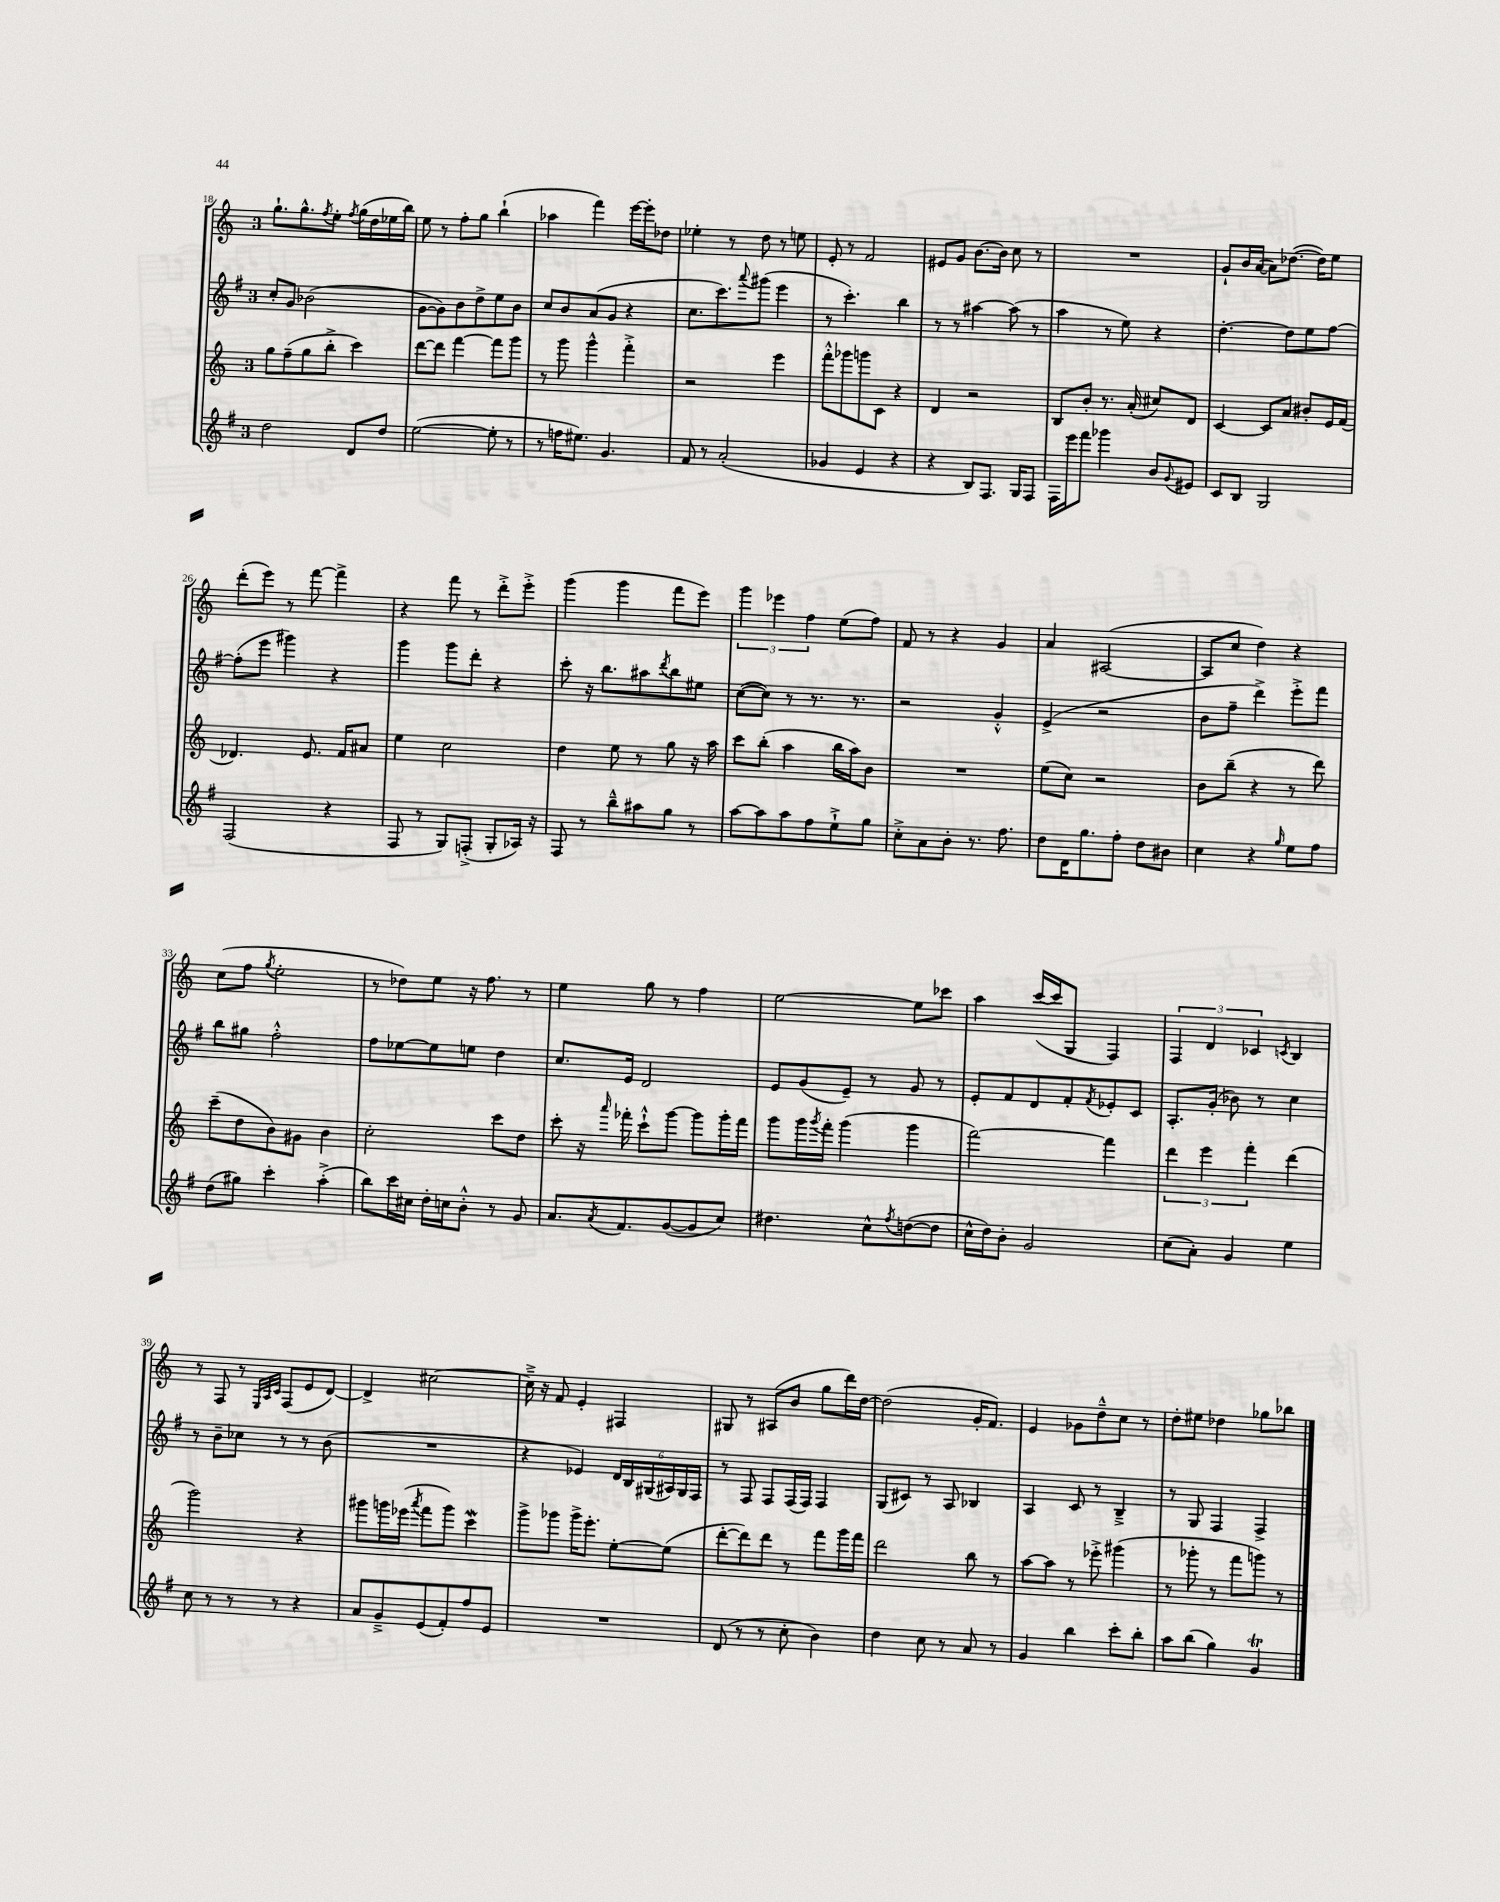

**kern	**kern	**kern	**kern
*staff4	*staff3	*staff2	*staff1
*clefG2	*clefG2	*clefG2	*clefG2
*k[f#]	*k[]	*k[f#]	*k[]
*M3/4	*M3/4	*M3/4	*M3/4
2dd\	8gg\L	8cc'/L	8.gg`\L
.	(8ff~\	8g/J	.
.	.	.	8.gg^^\
.	8gg\	(2b-\	.
.	.	.	8qff/
.	8bb'^\J	.	8ee'\J
.	.	.	8qff/
8d/L	4ccc\)	.	(16gg\LL
.	.	.	16dd\
8dd/J	.	.	16ee-\
.	.	.	16bb\JJ)
=	=	=	=
([2ee\	[8ddd\L	[8g\L	8ee\
.	8ddd\]J	8g\])	8r
.	[4fff\	8b\	8ff'\L
.	.	8dd^\	8gg\J
8ee'\]	8fff\]L	8ee\	(4bb`\
8r	8ggg\J	8b\J	.
=	=	=	=
8r	8r	8cc/L	4aa-\
16ff\LK	8ggg\	8b/	.
8.ee#\J)	.	.	.
.	4ggg^^\	(8a/	4fff\)
4.g/	.	8g/J	.
.	4fff'^\	4r	[16eee\LL
.	.	.	16eee'\]J
.	.	.	8dd-\J
=	=	=	=
8f#/	2r	8.cc\L	4ee-'\
8r	.	.	.
.	.	8.ccc\)	.
(2a'/	.	.	8r
.	.	8qqaaa/	.
.	.	(8ggg#\J	8dd\
.	4eee\	4eee\	8r
.	.	.	8ee\
=	=	=	=
4g-/	8fff'^^\L	8r	8e'/
.	8ggg-\	4.ccc'\)	8r
4e/	8ggg\	.	2f/
.	8c\J	.	.
4r	4r	4bb\	.
=	=	=	=
4r	4d/	8r	8e#/L
.	.	8r	8g/J
8B/L)	2r	[4aa#\	[8.b\L
8.F#/J	.	.	.
.	.	.	16b\]Jk
.	.	(8aa#\]	8cc\
16G/LK	.	.	.
8F#/J	.	8r	8r
=	=	=	=
16F#\LL	8B/L	4aa\	2.r
16eee\J	.	.	.
8fff#\J	8b'/J	.	.
4ggg-\	8.r	8r	.
.	.	8ee\)	.
.	(16a'/	.	.
8b/L	8cc#/L)	4r	.
8qqg/	.	.	.
8e#/J	8d/J	.	.
=	=	=	=
8c/L	[4c/	[4.dd'\	8g`/L
8B/J	.	.	16b/L
.	.	.	([16a/JJ
2G/	8c/]L	.	8a\]L)
.	8a/J	8dd\]L	([8.dd-\J
.	8b#'/L	8ee\	.
.	.	.	16dd-\]LK)
.	16e/L	[8ff#\J	8ee\J
.	(16f/JJ	.	.
=	=	=	=
(2F#/	4.d-/)	(8ff#'\]L	(8ddd'\L
.	.	8eee\J	8eee\J)
.	.	4ggg#\)	8r
.	8.e/	.	[8fff\
4r	.	4r	4fff^\]
.	16f/LK	.	.
.	8a#/J	.	.
=	=	=	=
8F#/	4ee\	4ggg\	4r
8r	.	.	.
8G/L)	2cc\	8ggg\L	8fff\
(8F'^/J	.	8ddd'\J	8r
8G'/L	.	4r	8ddd'^\L
16A-/Jk)	.	.	8eee'^\J
16r	.	.	.
=	=	=	=
8F#/	4dd\	8ccc'\	(4ggg\
8r	.	16r	.
.	.	8.bb\L	.
8bb~^^\L	8ee\	.	4ggg\
8aa#\	8r	8aa#\	.
.	.	8qddd/	.
8gg\J	8gg\	8bb\	8fff\L
8r	16r	8ee#\J	8eee\J)
.	16aa\	.	.
=	=	=	=
[8aa\L	8ccc\L	([8cc\L	6ggg\
8aa\]	(8bb'\J	8cc\]J)	.
.	.	.	6eee-\
8aa\	4aa\	8r	.
.	.	.	6ff\
8ff#\	.	8.r	.
8ee`^\	16bb\LL	.	(8ee\L
.	16aa\J)	8.r	.
8gg\J	8b\J	.	8ff\J)
=	=	=	=
8cc'^\L	2.r	2r	8f/
8a\	.	.	8r
8b'\J	.	.	4r
8.r	.	.	.
.	.	4g'^^/	4g/
8.ff#\	.	.	.
=	=	=	=
8dd\L	(8ee\L	(4e^/	4a/
16d\K	8cc\J)	.	.
8.gg\	.	.	.
.	2r	2r	([2A#/
8ff#'\J	.	.	.
8dd\L	.	.	.
8b#\J	.	.	.
=	=	=	=
4cc\	8b\L	8b\L	8A#/]L
.	(8bb~\J	8ff#~\J	8cc/J
4r	4r	4ddd^\)	4dd\)
16qqgg/	.	.	.
8ee\L	8r	8eee'^\L	4r
8ff#\J	8ddd\)	8fff#\J	.
=	=	=	=
(8dd\L	(8ccc~\L	8bb\L	(8cc\L
8gg#\J)	8dd\	8gg#\J	8ff\J
.	.	.	8qgg/
4ccc'\	8b\)	2ff#'^^\	2ee'\
.	8g#\J	.	.
(4aa'^\	4b\	.	.
=	=	=	=
8bb\L)	2cc'\	8ff#\L	8r
16ccc\L	.	[8ee-\	8dd-\L)
16cc#\JJ	.	.	.
16dd'\LL	.	8ee-\]	8ee\J
16cc\J	.	.	.
8b'^^\J	.	8ee\J	16r
.	.	.	8.ff\
8r	8ccc\L	4dd\	.
8g/	8dd\J	.	8r
=	=	=	=
8.a/L	8ccc'\	8.cc/L	4ee\
.	16r	.	.
8qa/	16qqaaa/	.	.
8.f#/	16fff-'\	16e/Jk	.
.	8ccc`^^\L	2d/	8gg\
([8g/	[8ggg\J	.	8r
8g/]	8ggg\]L	.	4ff\
8cc/J)	16ggg'\L	.	.
.	16fff-\JJ	.	.
=	=	=	=
4.dd#\	8ggg\L	8e/L	[2ee\
.	16ggg\L	(8g/	.
.	8qggg/	.	.
.	16fff'\JJ	.	.
.	(4ggg\	8e~/J)	.
8cc^^\L	.	8r	.
8qff#/	.	.	.
([8dd\	4ggg\	8g/	8ee\]L
8dd\]J	.	8r	8ccc-\J
=	=	=	=
16cc^^\LL	[2fff\)	8e'/L	4aa\
16dd\J)	.	.	.
8b'\J	.	8f#/	.
2g/	.	8d/	([16ccc/LL
.	.	.	16ccc/]J
.	.	8f#'/	8G/J
.	.	8qf#/	.
.	4fff\]	8e-'/	4F/)
.	.	8c/J	.
=	=	=	=
(8cc\L	6ddd\	8.A'/L	6F/
8a'\J)	.	.	.
.	6eee\	.	6d/
.	.	(16g'/Jk	.
4g/	.	8b-\)	.
.	6fff'\	.	6c-/
.	.	8r	.
.	.	.	8qc/
4ee\	(4ddd\	4cc\	4B/
=	=	=	=
8cc\	2ggg\)	8r	8r
8r	.	8b~\L	8F/
8r	.	8cc-\J	8r
.	.	.	32qqE/LLL
.	.	.	32qqA/
.	.	.	32qqc/JJJ
8r	.	8r	(8F/L
4r	4r	8r	8e/
.	.	(8b\	[8d/J)
=	=	=	=
8a/L	8ggg#\L	2.r	4d^/]
8g~^/	16ggg\L	.	.
.	(16eee-\JJ	.	.
.	8qaaa/	.	.
(8e/	8fff\L	.	[2cc#\
8f#'/)	8ggg\J)	.	.
8ff#/	4ccc\	.	.
8e/J	.	.	.
=	=	=	=
2.r	8ggg^\L	4r	16cc#~^\]
.	.	.	16r
.	8ggg-\J	.	8f/
.	16ggg-^\LK	4e-/)	4e'/
.	8.eee'\J	.	.
.	[8ee'\L	24d/LL	4F#/
.	.	24B/	.
.	.	(24G#/	.
.	(8ee\]J	24A#/)	.
.	.	24G#/	.
.	.	24F#/JJ	.
=	=	=	=
(8d/	[8ddd'\L	8r	8G#/
8r	8ddd\])	8F#/	8r
8r	8ddd\J	8F#/L	(8A#/L
8cc'\	8r	(16F#/L	8b/J
.	.	16F#/JJ)	.
4b\)	8fff\L	4F#/	8gg\L
.	16ggg\L	.	16ddd\L)
.	16fff\JJ	.	[16dd\JJ
=	=	=	=
4dd\	2ddd\	(8G/L	(2dd\]
.	.	8c#/J)	.
8cc\	.	8r	.
8r	.	8A/	.
8a/	8bb\	4B-/	16g'/LK
.	.	.	8.f/J)
8r	8r	.	.
=	=	=	=
4g/	[8aa\L	4A/	4e/
.	8aa\]J	.	.
4bb\	8r	8c/	8g-\L
.	8eee-'^\	8r	8dd~^^\
8ccc'\L	(4ggg#\	4B~^/	8cc\J
8bb'\J	.	.	8r
=	=	=	=
8aa\L	8r	8r	8dd'\L
(8bb\J	8ggg-'\	8G/	8ee#\J
4gg\)	8r	4F#/	4dd-\
.	8fff\L	.	.
4g/	8ggg\J)	4F#^/	8gg-\L
.	8r	.	8bb-\J
==	==	==	==
*-	*-	*-	*-
